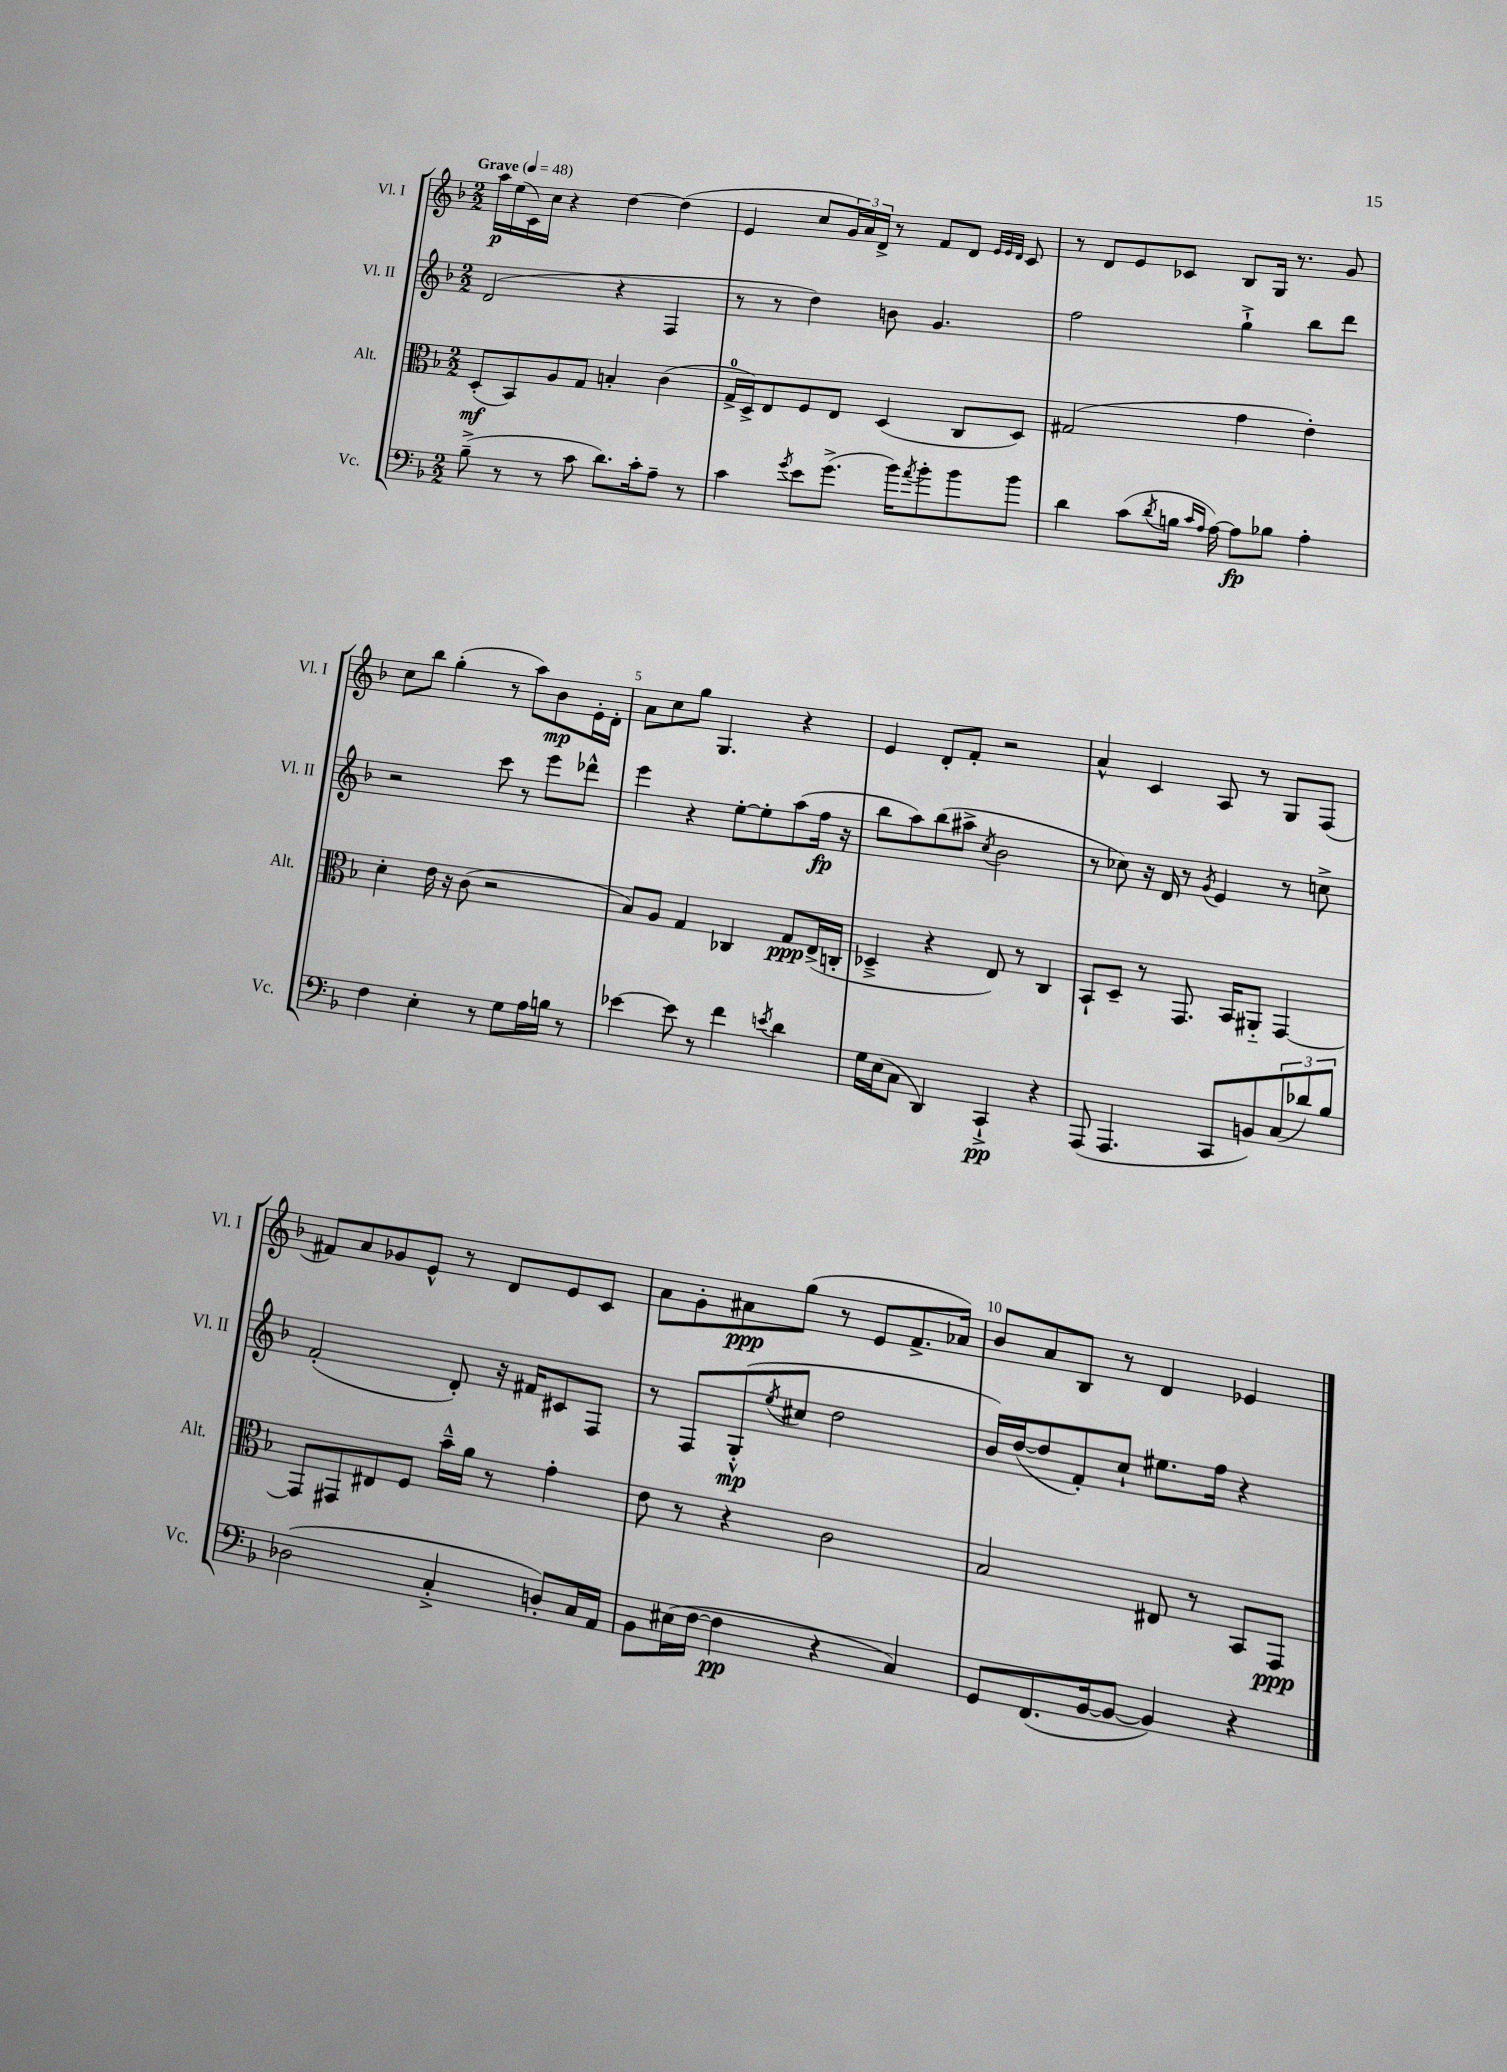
<<
\new StaffGroup <<
\new Staff = "s0" \with { instrumentName = "Vl. I" shortInstrumentName = "Vl. I" } {
    \clef treble \key f \major \numericTimeSignature \time 2/2 \tempo "Grave" 4 = 48
    a''16\p e''16( c'16) c''16 r4 d''4~ d''4( |
    e'4 c''8 \tuplet 3/2 { g'16) a'16 d'16-> } r8 f'8 d'8 \grace { e'32 e'32 d'32 } c'8 |
    r8 d'8 e'8 ces'8 bes8 g16 r8. g'8 |
    c''8 bes''8 g''4-.( r8 a''8) bes'8\mp e'16-. d'16-. |
    a'8 c''8 g''8 g4. r4 |
    e'4 d'8-. f'8-. r2 |
    a'4-^ c'4 a8 r8 g8 f8( |
    fis'8) a'8 ges'8 e'8-^ r8 d'8 e'8 c'8 |
    a'8 g'8-. ais'8\ppp g''8( r8 e'8 f'8.-> aes'16) |
    bes'8 a'8 bes8 r8 d'4 ees'4 \bar "|." |
}
\new Staff = "s1" \with { instrumentName = "Vl. II" shortInstrumentName = "Vl. II" } {
    \clef treble \key f \major \numericTimeSignature \time 2/2
    d'2( r4 f4 |
    r8 r8 d''4) b'8 g'4. |
    f''2 g''4-!-> bes''8 d'''8 |
    r2 c'''8 r8 e'''8 des'''8-^ |
    e'''4 r4 e''8~-. e''8-. a''8( f''16\fp r16 |
    bes''8 a''8) bes''8( ais''8-> \acciaccatura { c''8 } bes'2 |
    r8 ces''8) r16 d'16 r8 \acciaccatura { g'8 } e'4 r8 c''8-> |
    f'2-.( d'8-.) r16 fis'16 cis'8 f8 |
    r8 f8 g8-.-^\mp( \acciaccatura { e''8 } cis''8 d''2 |
    bes'16) d''16~( d''8 f'8-.) c''8-! eis''8. f''16 r4 \bar "|." |
}
\new Staff = "s2" \with { instrumentName = "Alt." shortInstrumentName = "Alt." } {
    \clef alto \key f \major \numericTimeSignature \time 2/2
    d8-.\mf( bes,8) a8 g8 b4-. c'4( |
    g16-0-> d16->) e8 f8 e8 d4( c8 d8) |
    gis2( g'4 e'4-.) |
    d'4-. e'16 r16 c'8( r2 |
    bes8) a8 g4 ces4 g8\ppp e16->( c16-. |
    des4---> r4 e8) r8 c4 |
    bes,8-! d8-- r8 g,8. bes,16 ais,8-_ g,4~ |
    g,8 gis,8 eis8 f8 bes'16---^ a'16 r8 g'4-. |
    e'8 r8 r4 c'2 |
    bes2 eis8 r8 bes,8 g,8\ppp \bar "|." |
}
\new Staff = "s3" \with { instrumentName = "Vc." shortInstrumentName = "Vc." } {
    \clef bass \key f \major \numericTimeSignature \time 2/2
    bes8--->( r8 r8 c'8 d'8.) c'16-. a8-- r8 |
    c'4 \acciaccatura { g'8 } e'8 g'8.->( bes'16) \acciaccatura { a'8 } bes'8-. bes'8 bes'8 |
    d'4 c'8( \acciaccatura { d'8 } b16 \grace { c'16 a16 } a16~) a8\fp bes8 a4-. |
    f4 e4-. r8 g8 a16 b16 r8 |
    ees'4~ ees'8 r8 f'4 \acciaccatura { e'8 } d'4 |
    g16 e16( c8 d,4) c,4-!->\pp r4 |
    a,,8( a,,4. c,8 b,8) \tuplet 3/2 { c8( des'8) bes8 } |
    des2( c4-.-> d8-.) c16 a,16 |
    bes,8 eis16( f16~ f4\pp r4 c4) |
    g,8 f,8.( bes,16~ bes,8~ bes,4) r4 \bar "|." |
}
>>
>>
\layout { \context { \Score \override BarNumber.break-visibility = ##(#f #t #t) barNumberVisibility = #(every-nth-bar-number-visible 5) } }
